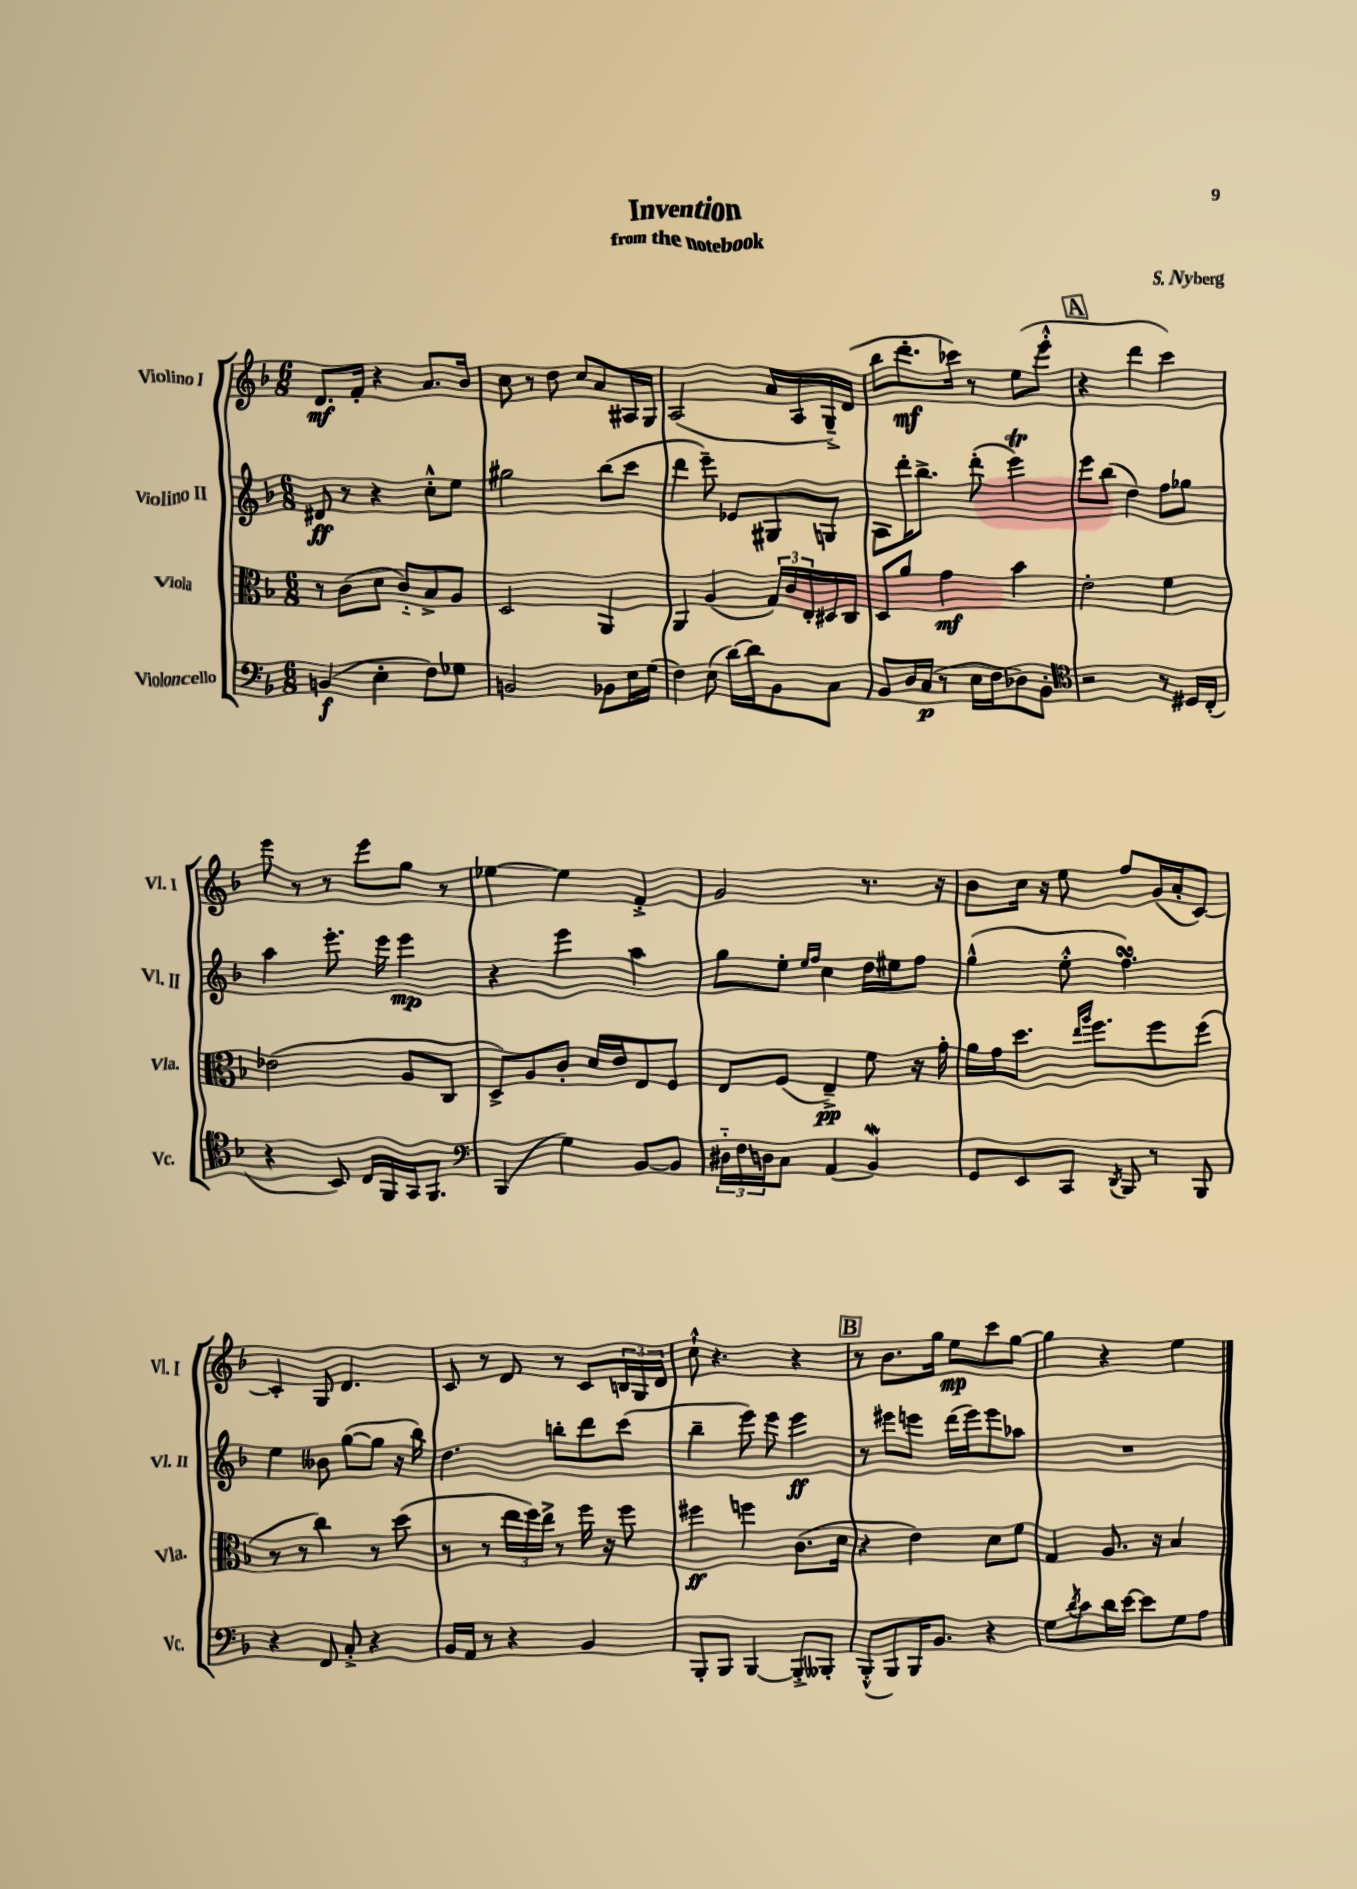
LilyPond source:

\header { title = "Invention" composer = "S. Nyberg" subtitle = "from the notebook" }
<<
\new StaffGroup <<
\new Staff = "s0" \with { instrumentName = "Violino I" shortInstrumentName = "Vl. I" } {
    \clef treble \key f \major \numericTimeSignature \time 6/8
    d'8.\mf f'16-. r4 a'8. bes'16 |
    c''8 r8 d''8 c''8 a'8 ais16 g16 |
    a2( a'16 a16 g16--->) d'16( |
    bes''8 d'''8.-.\mf ces'''16) r8 e''8( e'''8-.-^ |
    \mark \markup { \box "A" } r4 d'''4 c'''4) |
    e'''8 r8 r8 e'''8 g''8 r8 |
    ees''4~ ees''4 f'4-.-> |
    g'2 r8. r16 |
    bes'8 c''16 r16 e''8 f''8 g'16( a'16-. c'8~) |
    c'4-. g8 d'4. |
    c'8 r8 d'8 r8 c'8 \tuplet 3/2 { b16 g16 d'16 } |
    c''8-!-^ r4. r4 |
    \mark \markup { \box "B" } r8 bes'8. g''16 e''8\mp c'''8 g''8~ |
    g''4 r4 e''4 \bar "|." |
}
\new Staff = "s1" \with { instrumentName = "Violino II" shortInstrumentName = "Vl. II" } {
    \clef treble \key f \major \numericTimeSignature \time 6/8
    dis'8\ff r8 r4 c''8-.-^ e''8 |
    gis''2 bes''8( c'''8 |
    d'''4 e'''8--) ees'8 gis8 g8 |
    a8 d'''16-. bes''8.-> d'''8-.( e'''4\trill) |
    \mark \markup { \box "A" } e'''8 bes''8( d''4) f''8 ges''8 |
    a''4 e'''8.-. e'''16 e'''4\mp |
    r4 e'''4 a''4 |
    g''8 e''8-. \grace { e''16 f''16 } c''4 d''16 eis''16 f''8 |
    g''4-^( e''8-.-^ f''4.\turn) |
    e''4 beses'8 g''8~( g''8 r16 bes''16) |
    d''4. b''8-. d'''8 c'''8( |
    bes''4-- e'''8) e'''8 e'''4\ff |
    \mark \markup { \box "B" } r8 eis'''8 e'''8 d'''16( e'''16) e'''8 aes''8 |
    R2. \bar "|." |
}
\new Staff = "s2" \with { instrumentName = "Viola" shortInstrumentName = "Vla." } {
    \clef alto \key f \major \numericTimeSignature \time 6/8
    r8 c'8( d'8 c'8-_) bes8-> a8 |
    d2 a,4 |
    a,4 a4( \tuplet 3/2 { g16) c'16 e16-. } dis16 c16 |
    d8 a'8 g'4\mf bes'4 |
    \mark \markup { \box "A" } e'2-. f'4 |
    ees'2( a8 c8 |
    d8->) a8 c'8-. d'16 e'16 e8 f8 |
    e8 f8( e4--->\pp) f'8 r16 g'16-. |
    a'16 g'16 d''8. \grace { e''16 a''16 } f''8. f''8 f''8( |
    r8 r8 c''4) r8 d''8( |
    r8 r8 \tuplet 3/2 { e''16 f''16) e''16-> } r8 f''16 r16 f''8 |
    fis''4\ff f''4 c'8.( d'16 |
    \mark \markup { \box "B" } r4 e'4) d'8 f'8 |
    g4 a8. r16 bes4 \bar "|." |
}
\new Staff = "s3" \with { instrumentName = "Violoncello" shortInstrumentName = "Vc." } {
    \clef bass \key f \major \numericTimeSignature \time 6/8
    b,4\f( e4-. f8) ges8 |
    b,2 bes,8 e16 g16( |
    f4) e8( d'16~) d'16 bes,8 c8 |
    bes,8 d16 c16\p( r8 e16 f16 des8) bes,8-. |
    \mark \markup { \box "A" } \clef tenor r2 r8 dis16 c16-.( |
    r4 bes,8) c16 f,16 g,16 f,8. |
    \clef bass bes,,4( g4) bes,8~ bes,8 |
    \tuplet 3/2 { dis16-_ f16 d16 } c8 a,4( bes,4\mordent) |
    g,8 e,8 c,8 \acciaccatura { d,8 } bes,,8 r8 bes,,8 |
    r4 f,8 c8-.-> r4 |
    bes,16 a,16 r8 r4 bes,4 |
    bes,,8-. bes,,8 bes,,4~ bes,,8-.-> beses,,8-. |
    \mark \markup { \box "B" } bes,,8-.-^( bes,,8) bes,,16 bes,8. r4 |
    g8 \acciaccatura { d'8 } c'8 d'16 e'16~ e'8 g8 a8 \bar "|." |
}
>>
>>
\layout { \context { \Score \remove "Bar_number_engraver" } }
